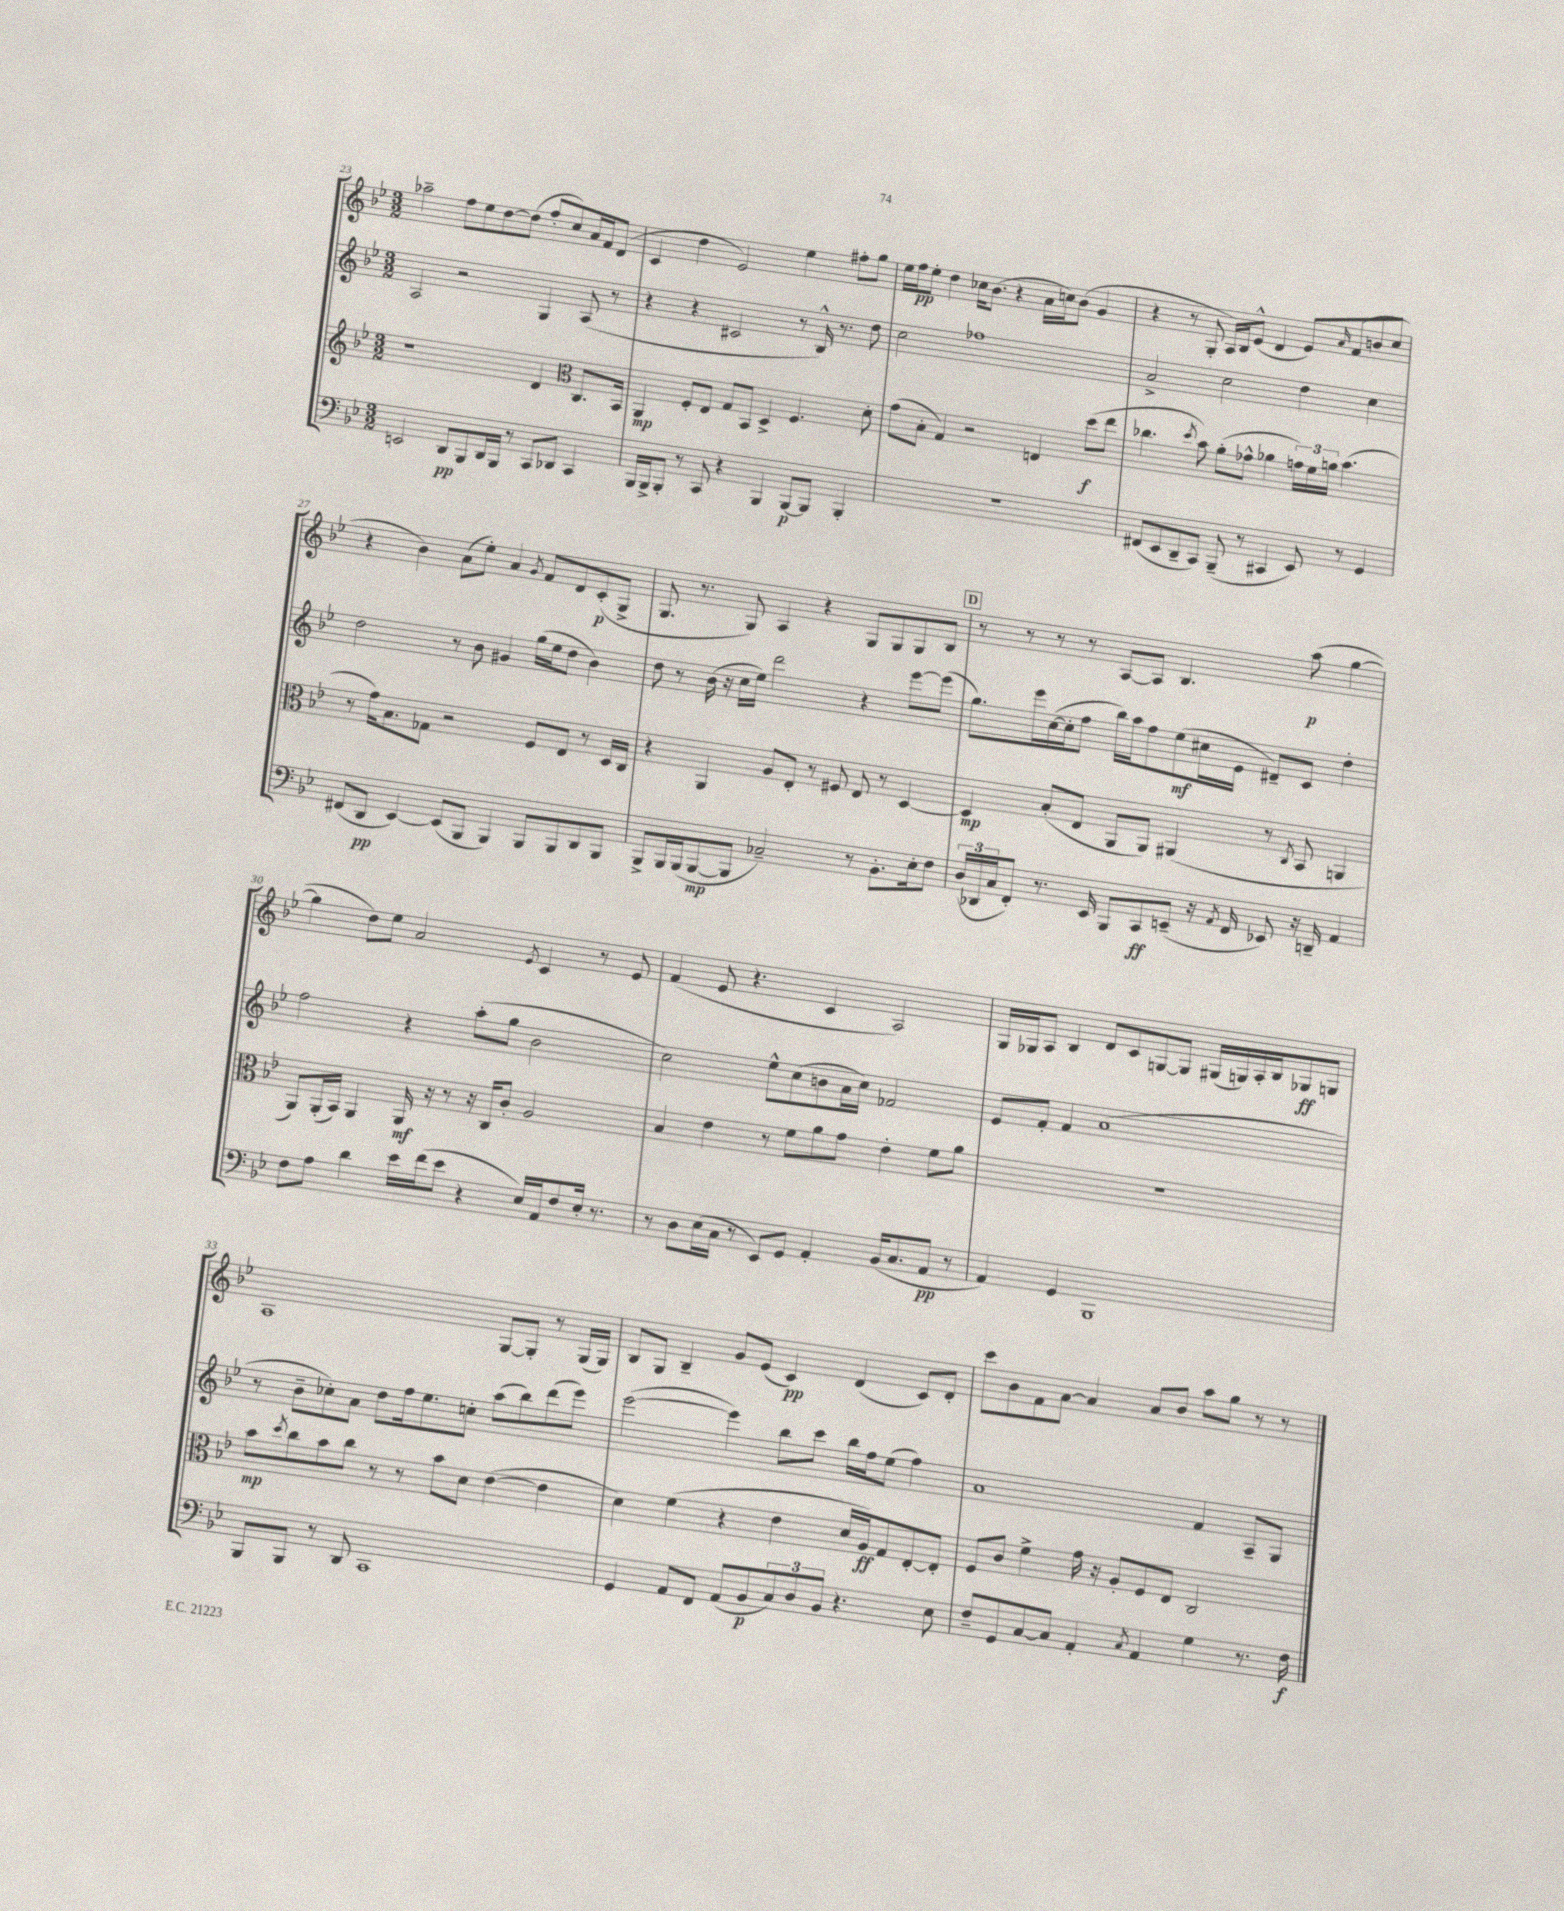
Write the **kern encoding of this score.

**kern	**dynam	**kern	**dynam	**kern	**dynam	**kern	**dynam
*part4	*part4	*part3	*part3	*part2	*part2	*part1	*part1
*staff4	*staff4	*staff3	*staff3	*staff2	*staff2	*staff1	*staff1
*clefF4	*	*clefG2	*	*clefG2	*	*clefG2	*
*k[b-e-]	*	*k[b-e-]	*	*k[b-e-]	*	*k[b-e-]	*
*M3/2	*	*M3/2	*	*M3/2	*	*M3/2	*
=23	=23	=23	=23	=23	=23	=23	=23
2EEn/	.	1r	.	2A/	.	2aa-X~\	.
8DD/L	pp	.	.	2r	.	8ff\L	.
8BBB-/	.	.	.	.	.	8ee-\	.
16DD/L	.	.	.	.	.	[8dd\	.
16BBB-/JJ	.	.	.	.	.	.	.
8r	.	.	.	.	.	(8dd\J]	.
8CC/L	.	4d/	.	4G/	.	8ff'/L	.
8DD-X/J	.	.	.	.	.	8cc/)	.
*	*	*clefC3	*	*	*	*	*
4CC/	.	8.C/L	.	(8A/	.	16a/L	.
.	.	.	.	.	.	16f/J	.
.	.	.	.	8r	.	(8d/J	.
.	.	16BB-/Jk	.	.	.	.	.
=24	=24	=24	=24	=24	=24	=24	=24
16BBB-/LL	.	4AA/	mp	4r	.	4c/	.
16BBB-^/J	.	.	.	.	.	.	.
8BBB-'/J	.	.	.	.	.	.	.
8r	.	8F'/L	.	4r	.	4dd\	.
8CC/	.	8E-/J	.	.	.	.	.
4r	.	8G/L	.	2c#X/	.	2e-/)	.
.	.	8BB-/J	.	.	.	.	.
4BBB-/	.	4D^/	.	.	.	.	.
[8BBB-/L	p	4.F/	.	8r	.	4ee-\	.
8BBB-/J]	.	.	.	16B-^^/)	.	.	.
.	.	.	.	8.r	.	.	.
4BBB-'/	.	.	.	.	.	8ff#X'\L	.
.	.	8d'\	.	8dd\	.	8gg\J	.
=25	=25	=25	=25	=25	=25	=25	=25
1.r	.	(8g\L	.	2cc\	.	16ee-\LL	.
.	.	.	.	.	.	16ff\J	pp
.	.	8B-'\J	.	.	.	8ee-'\J	.
.	.	4G/)	.	.	.	4dd\	.
.	.	2r	.	1ff-X	.	16cc-X\KL	.
.	.	.	.	.	.	(8.b-\J	.
.	.	.	.	.	.	4r	.
.	.	4En/	.	.	.	16a\LL	.
.	.	.	.	.	.	16ccn\J)	.
.	.	.	.	.	.	(8b-\J	.
.	.	(8dd\L	f	.	.	4g/	.
.	.	8ee-\J	.	.	.	.	.
=26	=26	=26	=26	=26	=26	=26	=26
(8FF#X/L	.	4.cc-X\	.	2a^/	.	4r	.
8EE-/	.	.	.	.	.	.	.
8DD~/	.	.	.	.	.	8r	.
.	.	8qdd/	.	.	.	.	.
8CC/J)	.	8b-\)	.	.	.	8G'/	.
(8BBB-~/	.	(8a'\L	.	2cc\	.	16A/LL)	.
.	.	.	.	.	.	16B-/J	.
8r	.	8g-X^^\J	.	.	.	(8e-^^/J	.
4CC#X/	.	4a-X\	.	.	.	4d/	.
8EE-/)	.	24gn\LL)	.	4dd\	.	8e-/L)	.
.	.	24f\	.	.	.	.	.
.	.	24an\JJ	.	.	.	.	.
.	.	.	.	.	.	16qqa/	.
8r	.	(4.b-\	.	.	.	(8f/	.
4GG/	.	.	.	4cc\	.	8bn/	.
.	.	.	.	.	.	8cc/J	.
!!LO:LB:g=z
=27	=27	=27	=27	=27	=27	=27	=27
(8FF#X/L	.	8r	.	2dd\	.	4r	.
8DD/J	pp	16g\KL)	.	.	.	.	.
.	.	8.B-\	.	.	.	.	.
[4EE-/)	.	.	.	.	.	4b-\)	.
.	.	8G-X\J	.	.	.	.	.
(8EE-/L]	.	2r	.	8r	.	(8a\L	.
8BBB-/J	.	.	.	8b-\	.	8ee-'\J)	.
4BBB-/)	.	.	.	4g#X/	.	4a/	.
.	.	.	.	.	.	8qg/	.
8BBB-/L	.	8F/L	.	(16gg\LL	.	8f/L	.
.	.	.	.	16ee-\J	.	.	.
8BBB-/	.	8E-/J	.	8dd\J	.	8d/	.
8DD/	.	8r	.	4b-\)	.	(8c'/	p
8BBB-/J	.	16D/LL	.	.	.	8G^/J	.
.	.	16C/JJ	.	.	.	.	.
=28	=28	=28	=28	=28	=28	=28	=28
8BBB-^/L	.	4r	.	8dd\	.	8.G/	.
16BBB-/L	.	.	.	8r	.	.	.
(16BBB-/J	.	.	.	.	.	8.r	.
[8BBB-/	mp	4AA/	.	(16b-\	.	.	.
.	.	.	.	16r	.	.	.
8BBB-/J]	.	.	.	16cc\LL	.	8G/)	.
.	.	.	.	16ee-\JJ)	.	.	.
2C-X~/)	.	8A/L	.	2ddd\	.	4A/	.
.	.	8E-'/J	.	.	.	.	.
.	.	8r	.	.	.	4r	.
.	.	8F#X/	.	.	.	.	.
8r	.	8E-/	.	4r	.	8G/L	.
8.BB-'\L	.	8r	.	.	.	8G/	.
.	.	[4D/	.	[8eee-\L	.	8G/	.
16E-'\k	.	.	.	.	.	.	.
8F\J	.	.	.	(8eee-\J]	.	8B-/J	.
!!LO:REH:place=s1:t=D
=29	=29	=29	=29	=29	=29	=29	=29
(24D/LL	.	4D/]	mp	8.gg\L)	.	8r	.
24DD-X/	.	.	.	.	.	.	.
24C/J	.	.	.	.	.	.	.
8FF'/J)	.	.	.	.	.	8r	.
.	.	.	.	16eee-\L	.	.	.
8.r	.	(8B-'/L	.	([16cc\	.	8r	.
.	.	.	.	16cc'\J]	.	.	.
.	.	8E-/J	.	8ff\J	.	8r	.
16EE-/	.	.	.	.	.	.	.
8BBB-/L	.	8AA/L	.	16bb-\LL)	.	[8A/L	.
.	.	.	.	16aa\J	.	.	.
8CC/	ff	8AA/J)	.	8ff\	.	8A/J]	.
(8EEn~/J	.	(4AA#X/	.	(8ee-\	mf	4.B-/	.
16r	.	.	.	16cc#X\L	.	.	.
8qAA/	.	.	.	.	.	.	.
16FF/	.	.	.	16e-\JJ	.	.	.
8EE-X/)	.	8r	.	8d#X~/L)	.	.	.
.	.	8qC/	.	.	.	.	.
16r	.	8BB-/	.	8c/J	.	(8aa\	p
16DDn~/	.	.	.	.	.	.	.
4AA/	.	4AAn/	.	4dd'\	.	[4gg\	.
!!LO:LB:g=z
=30	=30	=30	=30	=30	=30	=30	=30
8F\L	.	8AA/L)	.	2ff\	.	4gg\]	.
8A\J	.	(16AA'/L	.	.	.	.	.
.	.	16BB-/JJ)	.	.	.	.	.
4d\	.	4AA/	.	.	.	8dd\L)	.
.	.	.	.	.	.	8ee-\J	.
16e-\LL	.	16AA/	mf	4r	.	2a/	.
(16f\J	.	16r	.	.	.	.	.
8e-\J	.	8r	.	.	.	.	.
4r	.	16r	.	(8aa'\L	.	.	.
.	.	16C/KL	.	.	.	.	.
.	.	8c'/J	.	8gg\J	.	.	.
.	.	.	.	.	.	8qe-/	.
16E-/LL)	.	2A/	.	2b-\	.	4c/	.
16AA/J	.	.	.	.	.	.	.
8F/	.	.	.	.	.	.	.
16E-'/Jk	.	.	.	.	.	8r	.
8.r	.	.	.	.	.	.	.
.	.	.	.	.	.	8e-/	.
=31	=31	=31	=31	=31	=31	=31	=31
8r	.	4B-/	.	2cc\)	.	(4f/	.
8D\L	.	.	.	.	.	.	.
(16E-\L	.	4e-\	.	.	.	8e-/	.
16C\JJ	.	.	.	.	.	.	.
8r	.	.	.	.	.	4.r	.
8EE-/L)	.	8r	.	8ee-^^\L	.	.	.
8GG/J	.	8f\L	.	(8cc\	.	.	.
4AA'/	.	8a\	.	8bn\	.	4c/	.
.	.	8g\J	.	16a\L	.	.	.
.	.	.	.	16cc\JJ)	.	.	.
(16BB-/KL	.	4e-'\	.	2f-X/	.	2A/)	.
8.C/	.	.	.	.	.	.	.
8AA/J	pp	8f\L	.	.	.	.	.
8r	.	8a\J	.	.	.	.	.
=32	=32	=32	=32	=32	=32	=32	=32
4AA/)	.	1.r	.	8e-/L	.	16G/LL	.
.	.	.	.	.	.	16G-X/J	.
.	.	.	.	8f'/J	.	8A/J	.
4GG/	.	.	.	4f/	.	4B-/	.
1BBB-	.	.	.	(1a	.	8d/L	.
.	.	.	.	.	.	8c/	.
.	.	.	.	.	.	[8Gn/	.
.	.	.	.	.	.	8G/J]	.
.	.	.	.	.	.	(16G#X/LL	.
.	.	.	.	.	.	16Gn/)	.
.	.	.	.	.	.	16A'/	.
.	.	.	.	.	.	16B-/J	.
.	.	.	.	.	.	8G-X/	ff
.	.	.	.	.	.	8Gn/J	.
!!LO:LB:g=z
=33	=33	=33	=33	=33	=33	=33	=33
8BBB-/L	.	8b-\L	mp	8r	.	1A	.
.	.	8qdd/	.	.	.	.	.
8BBB-/J	.	8cc\	.	8b-~\L	.	.	.
8r	.	8b-\	.	8cc-X'\)	.	.	.
8DD/	.	8cc\J	.	8a\J	.	.	.
1CC	.	8r	.	8dd\L	.	.	.
.	.	8r	.	16ff\k	.	.	.
.	.	.	.	8.ee-\	.	.	.
.	.	8b-\L	.	.	.	.	.
.	.	8d\J	.	8ccn'\J	.	.	.
.	.	([4e-\	.	(8aa\L	.	[8G/L	.
.	.	.	.	8bb-\)	.	8G'/J]	.
.	.	4e-\]	.	(8ddd\	.	8r	.
.	.	.	.	8eee-\J)	.	(16G/LL	.
.	.	.	.	.	.	16G/JJ)	.
=34	=34	=34	=34	=34	=34	=34	=34
4GG/	.	4d\)	.	([2eee-\	.	8B-/L	.
.	.	.	.	.	.	8G/J	.
8AA/L	.	(4f\	.	.	.	4B-~/	.
8FF/J	.	.	.	.	.	.	.
(8AA/L	.	4r	.	4eee-\])	.	8g/L	.
8BB-/	p	.	.	.	.	(8e-/J	.
12C/)	.	4e-\	.	8bb-\L	.	4c/)	pp
12D/	.	.	.	.	.	.	.
.	.	.	.	8ccc\J	.	.	.
12BB-/J	.	.	.	.	.	.	.
4.r	.	16d/LL	.	16bb-\LL	.	(4d/	.
.	.	16A/J)	ff	16ff\J	.	.	.
.	.	8G/	.	(8ee-\J	.	.	.
.	.	[8E-'/	.	4ff\)	.	8c/L)	.
8E-\	.	8E-'/J]	.	.	.	8d'/J	.
=35	=35	=35	=35	=35	=35	=35	=35
8F~/L	.	8F/L	.	1a	.	8ccc\L	.
8GG/	.	8c/J	.	.	.	8b-\	.
[8C/	.	4f^\	.	.	.	8f\	.
8C/J]	.	.	.	.	.	[8a\J	.
4AA'/	.	16g\	.	.	.	4a/]	.
.	.	16r	.	.	.	.	.
.	.	8A'/L	.	.	.	.	.
8qC/	.	.	.	.	.	.	.
4AA/	.	8F/	.	.	.	8a/L	.
.	.	8E-/J	.	.	.	8b-/J	.
4G\	.	2C/	.	4f/	.	8aa\L	.
.	.	.	.	.	.	8gg\J	.
8.r	.	.	.	8A~/L	.	8r	.
.	.	.	.	8G/J	.	8r	.
16F\	f	.	.	.	.	.	.
==	==	==	==	==	==	==	==
*-	*-	*-	*-	*-	*-	*-	*-
